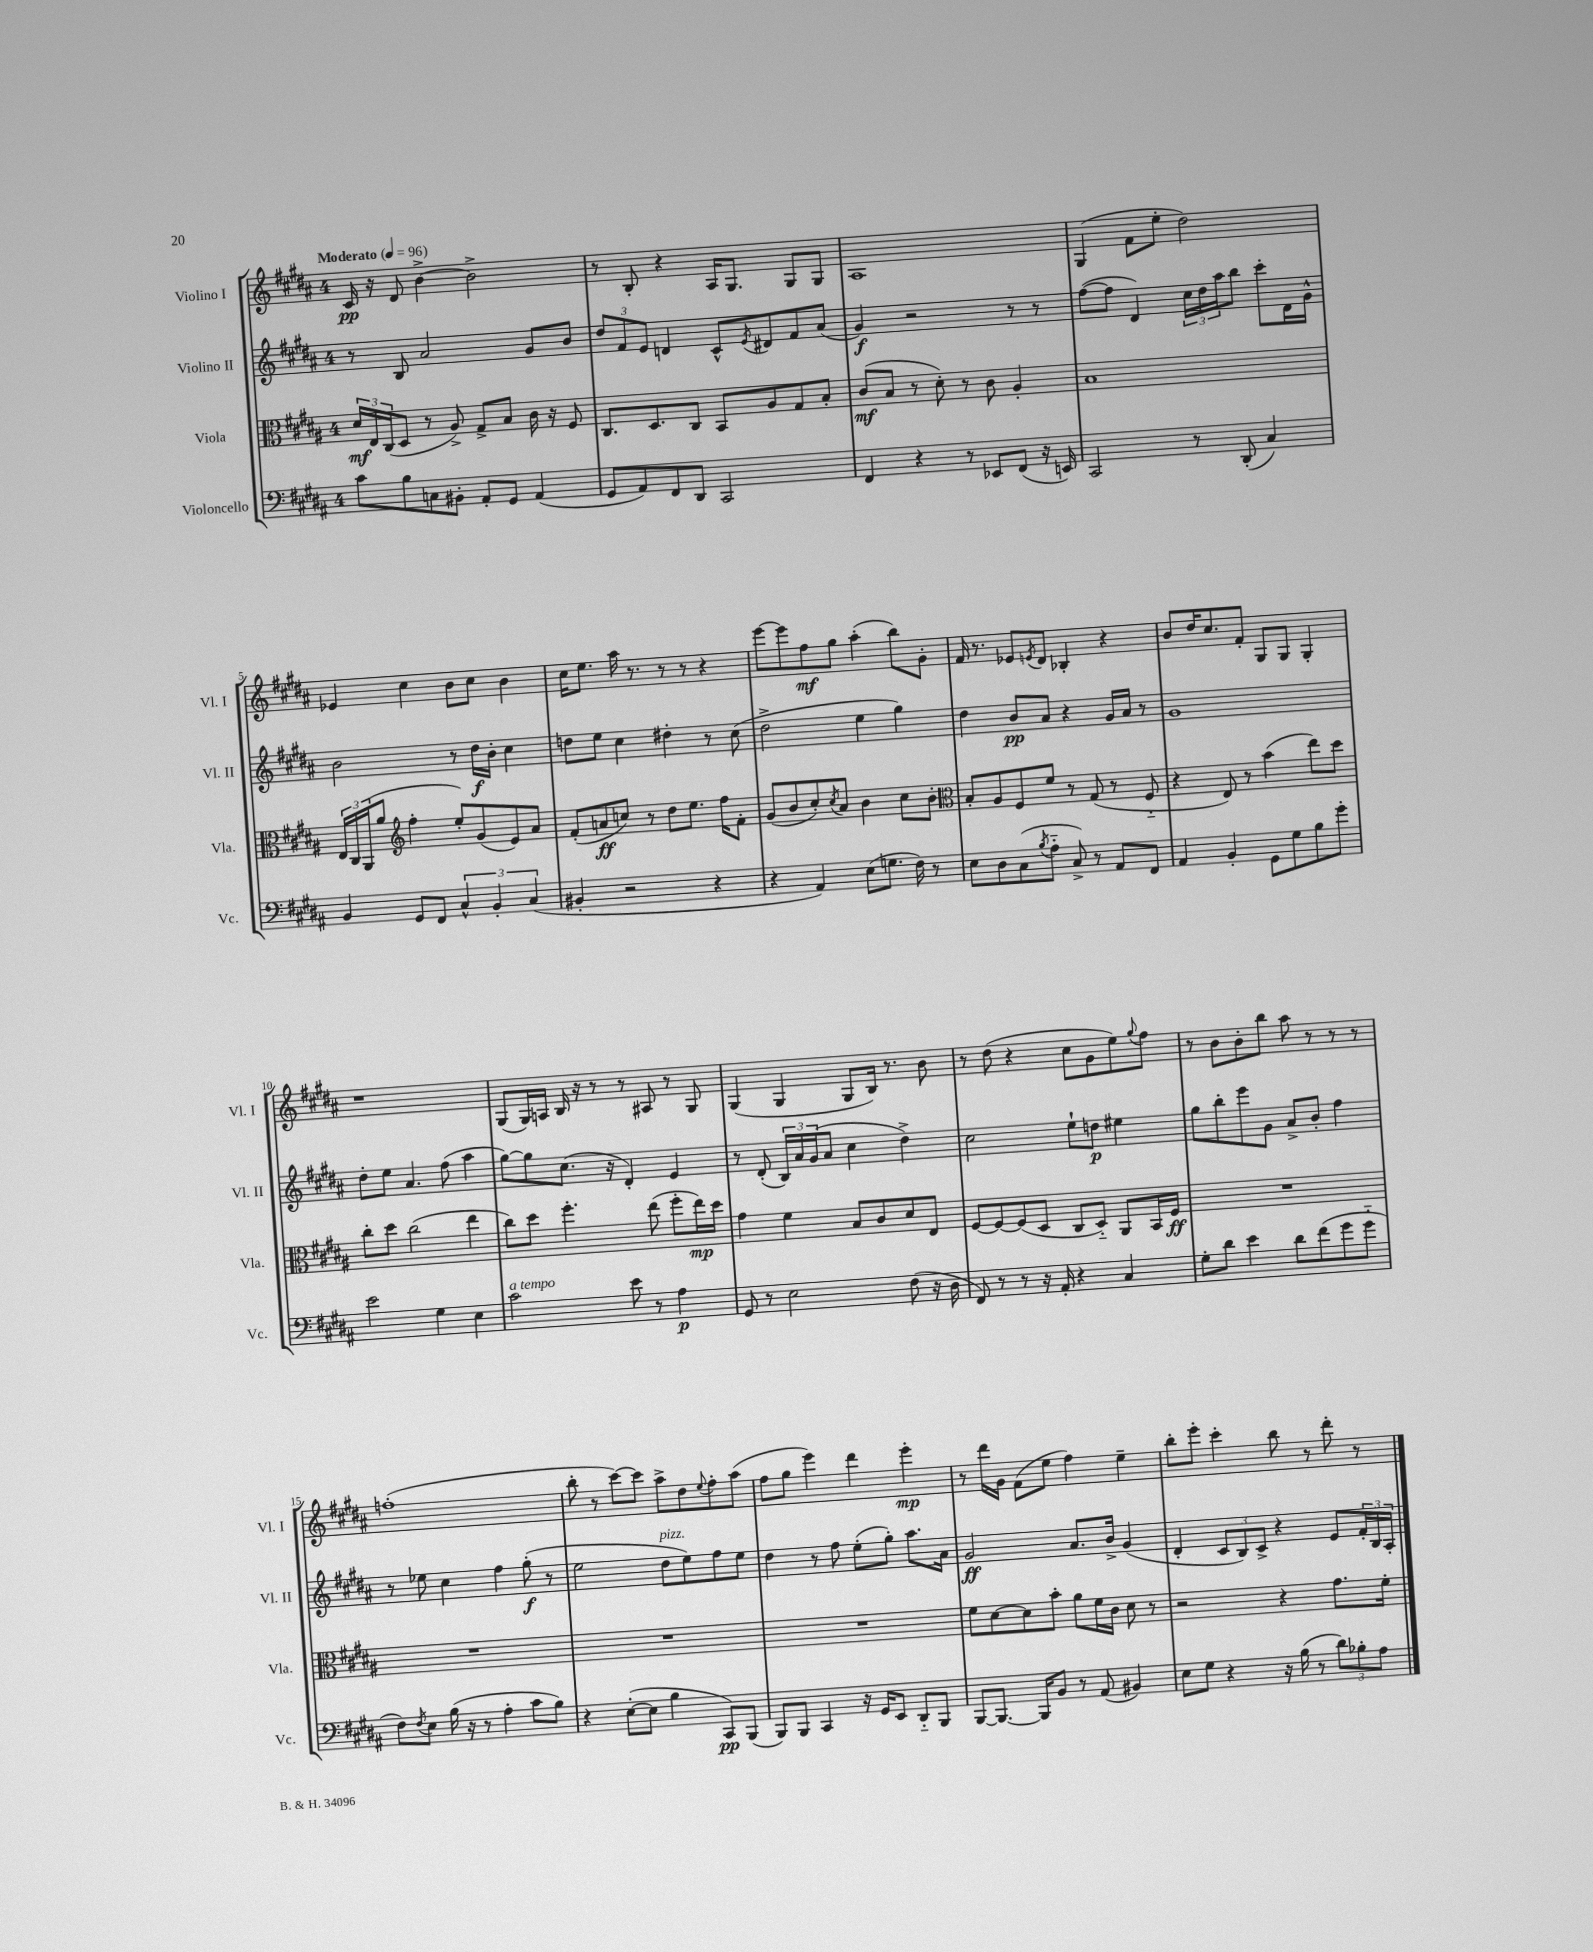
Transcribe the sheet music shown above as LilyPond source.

<<
\new StaffGroup <<
\new Staff = "s0" \with { instrumentName = "Violino I" shortInstrumentName = "Vl. I" } {
    \clef treble \key b \major \once \override Staff.TimeSignature.style = #'single-digit \time 4/4 \tempo "Moderato" 4 = 96
    cis'16\pp r16 dis'8 b'4~-> b'2-> |
    r8 b8-. r4 ais16 gis8. gis8 gis8 |
    ais1 |
    gis4( fis'8 e''8-. dis''2) |
    ees'4 cis''4 b'8 cis''8 b'4 |
    cis''16 e''8. ais''16 r8. r8 r8 r4 |
    e'''8~ e'''8 fis''8\mf gis''8 ais''4-.( b''8) gis'8-. |
    fis'16 r8. ees'8 \acciaccatura { e'8 } dis'8 bes4-. r4 |
    b'8 dis''16 cis''8. fis'8-. gis8 gis8 gis4-. |
    r1 |
    gis8( gis16) a16 b16 r16 r8 r8 ais8 r8 gis8 |
    gis4( gis4 gis8 b16) r8. b'8 |
    r8 dis''8( r4 cis''8 gis'8 e''8) \appoggiatura { gis''8 } fis''8 |
    r8 b'8 b'8-. b''8 ais''8 r8 r8 r8 |
    f''1-.( |
    b''8-. r8 cis'''8~) cis'''8 ais''8-> dis''8 \appoggiatura { e''8 } fis''8-. ais''8( |
    fis''8 gis''8 e'''4) dis'''4 e'''4-.\mp |
    r8 dis'''16 gis'16 fis'8( e''8 fis''4) e''4-- |
    b''8-. e'''8-. cis'''4-. b''8 r8 dis'''8-. r8 \bar "|." |
}
\new Staff = "s1" \with { instrumentName = "Violino II" shortInstrumentName = "Vl. II" } {
    \clef treble \key b \major \once \override Staff.TimeSignature.style = #'single-digit \time 4/4
    r8 b8 ais'2 gis'8 b'8 |
    \tuplet 3/2 { dis''8 fis'8 e'8 } d'4 cis'8-^ \acciaccatura { e'8 } dis'8 fis'8 ais'8( |
    gis'4\f) r2 r8 r8 |
    fis''8~( fis''8 dis'4) \tuplet 3/2 { cis''16 dis''16 ais''16 } b''8 cis'''8-. dis'16 gis'16-^ |
    b'2 r8 dis''16\f b'16-. cis''4 |
    d''8 e''8 cis''4 dis''4-. r8 cis''8( |
    dis''2-> e''4 gis''4) |
    dis''4 b'8\pp ais'8 r4 gis'16 ais'16 r8 |
    gis'1 |
    dis''8-. e''8 ais'4. fis''8( ais''4 |
    gis''8~) gis''8 cis''8.( r16 dis'4-.) e'4 |
    r8 dis'8-.( \tuplet 3/2 { b16) ais'16 gis'16( } ais'8 cis''4 dis''4->) |
    cis''2 e''8-! d''8\p eis''4 |
    gis''8 b''8-. e'''8 gis'8 ais'8-> b'8-. fis''4 |
    r8 ees''8 cis''4 fis''4 gis''8-.\f( r8 |
    e''2 dis''8^\markup { \italic "pizz." } e''8) fis''8 e''8 |
    dis''4 r8 fis''8 e''8-.( gis''8-.) ais''8. ais'16 |
    gis'2\ff ais'8. b'16-> gis'4( |
    dis'4-. \tuplet 3/2 { cis'8 b8) cis'8-> } r4 e'8 \tuplet 3/2 { fis'16-. b16 ais16-. } \bar "|." |
}
\new Staff = "s2" \with { instrumentName = "Viola" shortInstrumentName = "Vla." } {
    \clef alto \key b \major \once \override Staff.TimeSignature.style = #'single-digit \time 4/4
    \tuplet 3/2 { dis'16\mf e16 cis16( } dis8 r8 ais8->) gis8-> b8 cis'16 r16 fis8 |
    cis8. dis8. cis8 b,8 ais8 gis8 b8-. |
    cis'8\mf( b8 r8 dis'8-.) r8 cis'8 ais4-. |
    b1 |
    \tuplet 3/2 { e16 cis16 ais,16( } ais'8 \clef treble fis''4-. e''8-.) gis'8( e'8) ais'8 |
    fis'8-.( a'8\ff c''8) r8 dis''8 e''8. fis''16 fis'8-. |
    gis'8( b'8 cis''8-.) \acciaccatura { cis''8 } ais'8 b'4 cis''8 b'8-. |
    \clef alto b8-. ais8 fis8 fis'8 r8 gis8( r8 fis8-_ |
    r4 e8) r8 b'4( e''8) dis''8 |
    cis''8-. dis''8 cis''2( e''4 |
    cis''8) dis''8 fis''4.-. e''8( fis''8-. e''16\mp) dis''16 |
    gis'4 fis'4 b8 cis'8 dis'8 e8 |
    fis8~ fis8~ fis8( dis8 cis8 dis8-_) ais,8 b,16 fis16\ff |
    R1 |
    R1 |
    R1 |
    R1 |
    fis'8 dis'8~ dis'8 b'8-. ais'8 fis'16 cis'16 dis'8 r8 |
    r2 r4 gis'8. fis'16-. \bar "|." |
}
\new Staff = "s3" \with { instrumentName = "Violoncello" shortInstrumentName = "Vc." } {
    \clef bass \key b \major \once \override Staff.TimeSignature.style = #'single-digit \time 4/4
    cis'8 b8 c8 bis,8-. ais,8-. gis,8 ais,4( |
    gis,8 ais,8) fis,8 dis,8 cis,2 |
    fis,4 r4 r8 ees,8 fis,8( r16 e,16) |
    cis,2 r8 dis,8-.( cis4) |
    b,4 gis,8 fis,8 \tuplet 3/2 { cis4-^ b,4-. cis4( } |
    bis,4-. r2 r4 |
    r4 ais,4) e8( g8. fis16) r8 |
    e8 dis8 cis8( \acciaccatura { b8 } ais8-_ cis8->) r8 ais,8 fis,8 |
    ais,4 b,4-. gis,8 gis8 b8 gis'8-. |
    e'2 gis4 e4 |
    cis'2^\markup { \italic "a tempo" } e'8 r8 ais4\p |
    gis,8 r8 e2 fis8( r16 dis16 |
    fis,8) r8 r8 r16 ais,16-. r4 cis4 |
    gis8-. dis'8 e'4 dis'8 fis'8( gis'8 gis'8-_ |
    fis8) \acciaccatura { fis8 } e8 b16( r16 r8 ais4-. cis'8 b8) |
    r4 e8~-.( e8 b4 cis,8\pp) b,,8( |
    b,,8) b,,8 cis,4 r16 gis,16 e,8 dis,8-_ b,,8 |
    b,,8~ b,,8.~ b,,16 b,8 r8 ais,8( bis,4) |
    e8 gis8 r4 r16 b16( r8 \tuplet 3/2 { dis'8) bes8-. ais8 } \bar "|." |
}
>>
>>
